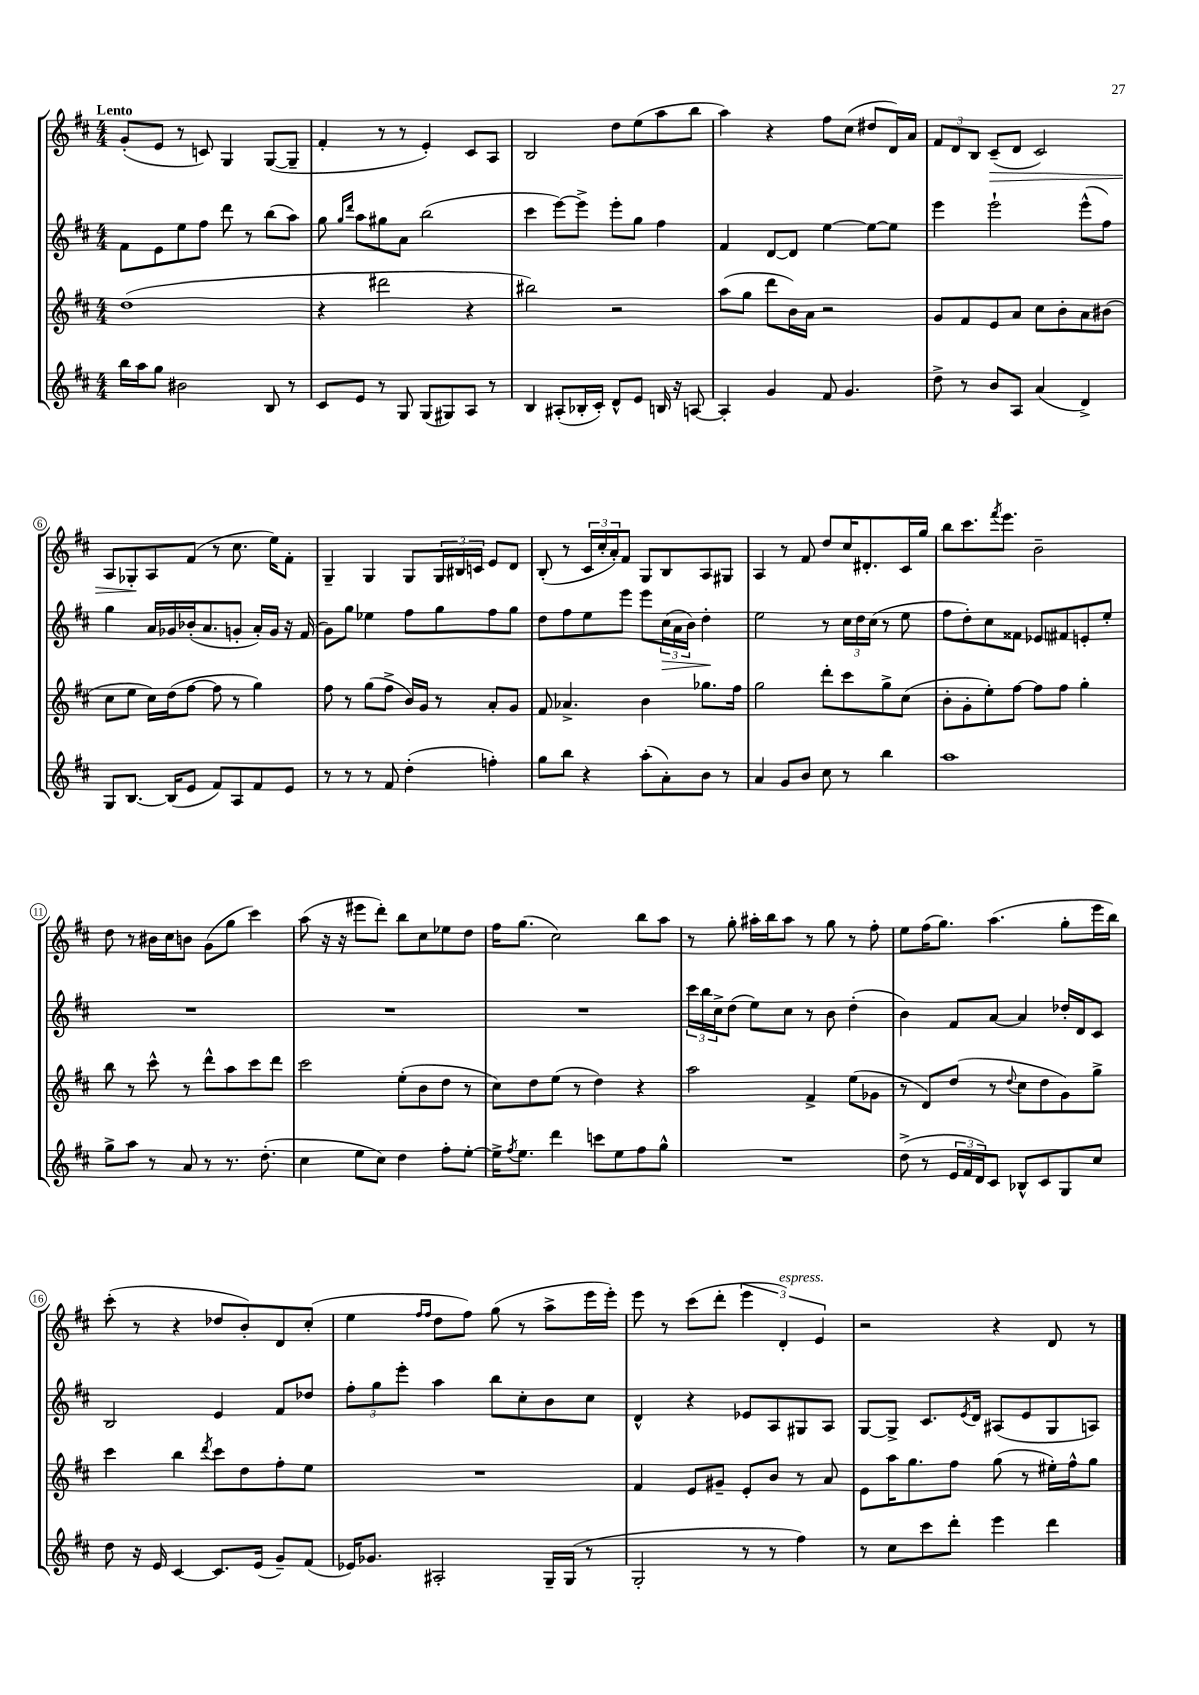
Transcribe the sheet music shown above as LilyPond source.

<<
\new StaffGroup <<
\new Staff = "s0" {
    \clef treble \key d \major \numericTimeSignature \time 4/4 \tempo "Lento"
    g'8-.( e'8 r8 c'8) g4 g8~( g8-- |
    fis'4-. r8 r8 e'4-.) cis'8 a8 |
    b2 d''8 e''8( a''8 b''8 |
    a''4) r4 fis''8 cis''8( dis''8 d'16) a'16 |
    \tuplet 3/2 { fis'8 d'8 b8 } cis'8--\>( d'8 cis'2) |
    a8 ges8-.\! a8 fis'8( r8 cis''8. e''16) fis'8-. |
    g4-- g4 g8 \tuplet 3/2 { g16 bis16 c'16 } e'8 d'8 |
    b8-.( r8 \tuplet 3/2 { cis'16 cis''16-. a'16-.) } fis'8 g8 b8 a8 gis8 |
    a4 r8 fis'8 d''8 cis''16 dis'8.-. cis'16 g''16 |
    b''8 cis'''8. \acciaccatura { fis'''8 } e'''8. b'2-- |
    d''8 r8 bis'16 cis''16 b'8 g'8( g''8 cis'''4) |
    a''8( r16 r16 eis'''8 d'''8-.) b''8 cis''8 ees''8 d''8 |
    fis''16 g''8.( cis''2) b''8 a''8 |
    r8 g''8-. ais''16-. b''16 ais''8 r8 g''8 r8 fis''8-. |
    e''8 fis''16( g''8.) a''4.( g''8-. e'''16 b''16) |
    cis'''8-.( r8 r4 des''8 b'8-.) d'8 cis''8-.( |
    e''4 \grace { fis''16 fis''16 } d''8 fis''8) g''8( r8 a''8-> e'''16 e'''16-.) |
    e'''8 r8 cis'''8( d'''8-. \tuplet 3/2 { e'''4 d'4-.^\markup { \italic "espress." }) e'4 } |
    r2 r4 d'8 r8 \bar "|." |
}
\new Staff = "s1" {
    \clef treble \key d \major \numericTimeSignature \time 4/4
    fis'8 e'8 e''8 fis''8 d'''8 r8 b''8( a''8) |
    g''8 \grace { g''16 d'''16 } a''8 gis''8 a'8 b''2( |
    cis'''4 e'''8~) e'''8-> e'''8-. g''8 fis''4 |
    fis'4 d'8~ d'8 e''4~ e''8~ e''8 |
    e'''4 e'''2-! e'''8-^( fis''8) |
    g''4 a'16 ges'16 bes'16-.( a'8. g'8-. a'16-.) g'16 r16 fis'16( |
    g'8) g''8 ees''4 fis''8 g''8 fis''8 g''8 |
    d''8 fis''8 e''8 e'''8 e'''8 \tuplet 3/2 { cis''16\>( a'16 b'16) } d''4-.\! |
    e''2 r8 \tuplet 3/2 { cis''16 d''16 cis''16( } r8 e''8 |
    fis''8 d''8-.) cis''8 fisis'8 ees'8 fis'8 e'8-. e''8-. |
    R1 |
    R1 |
    R1 |
    \tuplet 3/2 { cis'''16 b''16 cis''16-> } d''8( e''8) cis''8 r8 b'8 d''4-.( |
    b'4) fis'8 a'8~ a'4 des''16-. d'16 cis'8 |
    b2 e'4 fis'8 des''8 |
    \tuplet 3/2 { fis''8-. g''8 e'''8-. } a''4 b''8 cis''8-. b'8 cis''8 |
    d'4-^ r4 ees'8 a8 gis8 a8 |
    g8~ g8-> cis'8. \acciaccatura { e'8 } d'16 ais8( e'8 g8 a8) \bar "|." |
}
\new Staff = "s2" {
    \clef treble \key d \major \numericTimeSignature \time 4/4
    d''1( |
    r4 dis'''2 r4 |
    bis''2) r2 |
    a''8( g''8 d'''8 b'16) a'16 r2 |
    g'8 fis'8 e'8 a'8 cis''8 b'8-. a'8 bis'8( |
    cis''8 e''8 cis''16) d''16( fis''8~ fis''8 r8 g''4) |
    fis''8 r8 g''8( fis''8-> b'16) g'16 r8 a'8-. g'8 |
    fis'8 aes'4.-> b'4 ges''8. fis''16 |
    g''2 d'''8-. cis'''8 g''8-> cis''8( |
    b'8-. g'8-. e''8-.) fis''8~ fis''8 fis''8 g''4-. |
    b''8 r8 cis'''8-^ r8 d'''8-^ a''8 cis'''8 d'''8 |
    cis'''2 e''8-.( b'8 d''8 r8 |
    cis''8) d''8 e''8( r8 d''4) r4 |
    a''2 fis'4-> e''8( ges'8 |
    r8 d'8) d''8( r8 \appoggiatura { d''8 } cis''8 d''8 g'8) g''8-> |
    cis'''4 b''4 \acciaccatura { d'''8 } cis'''8 d''8 fis''8-. e''8 |
    R1 |
    fis'4 e'8 gis'8-- e'8-. b'8 r8 a'8 |
    e'8 a''16 g''8. fis''8 g''8( r8 eis''16-.) fis''16-^ g''8 \bar "|." |
}
\new Staff = "s3" {
    \clef treble \key d \major \numericTimeSignature \time 4/4
    b''16 a''16 g''8 bis'2 b8 r8 |
    cis'8 e'8 r8 g8 g8( gis8) a8 r8 |
    b4 ais8-.( bes16-. cis'16-.) d'8-^ e'8 b16 r16 a8~ |
    a4-. g'4 fis'8 g'4. |
    d''8-> r8 b'8 a8 a'4( d'4->) |
    g8 b8.~ b16( e'8 fis'8) a8 fis'8 e'8 |
    r8 r8 r8 fis'8 d''4-.( f''4-.) |
    g''8 b''8 r4 a''8-.( a'8-.) b'8 r8 |
    a'4 g'8 b'8 cis''8 r8 b''4 |
    a''1 |
    g''8-> a''8 r8 a'8 r8 r8. d''8.-.( |
    cis''4 e''8 cis''8) d''4 fis''8-. e''8~-. |
    e''16-> \acciaccatura { fis''8 } e''8. d'''4 c'''8 e''8 fis''8 g''8-^ |
    R1 |
    d''8->( r8 \tuplet 3/2 { e'16 fis'16 d'16) } cis'8 bes8-^ cis'8 g8 cis''8 |
    d''8 r16 e'16 cis'4~ cis'8. e'16( g'8--) fis'8( |
    ees'16) ges'8. ais2-. g16-- g16( r8 |
    g2-. r8 r8 fis''4) |
    r8 cis''8 cis'''8 d'''8-. e'''4 d'''4 \bar "|." |
}
>>
>>
\layout { \context { \Score \override BarNumber.stencil = #(make-stencil-circler 0.1 0.3 ly:text-interface::print) } }
